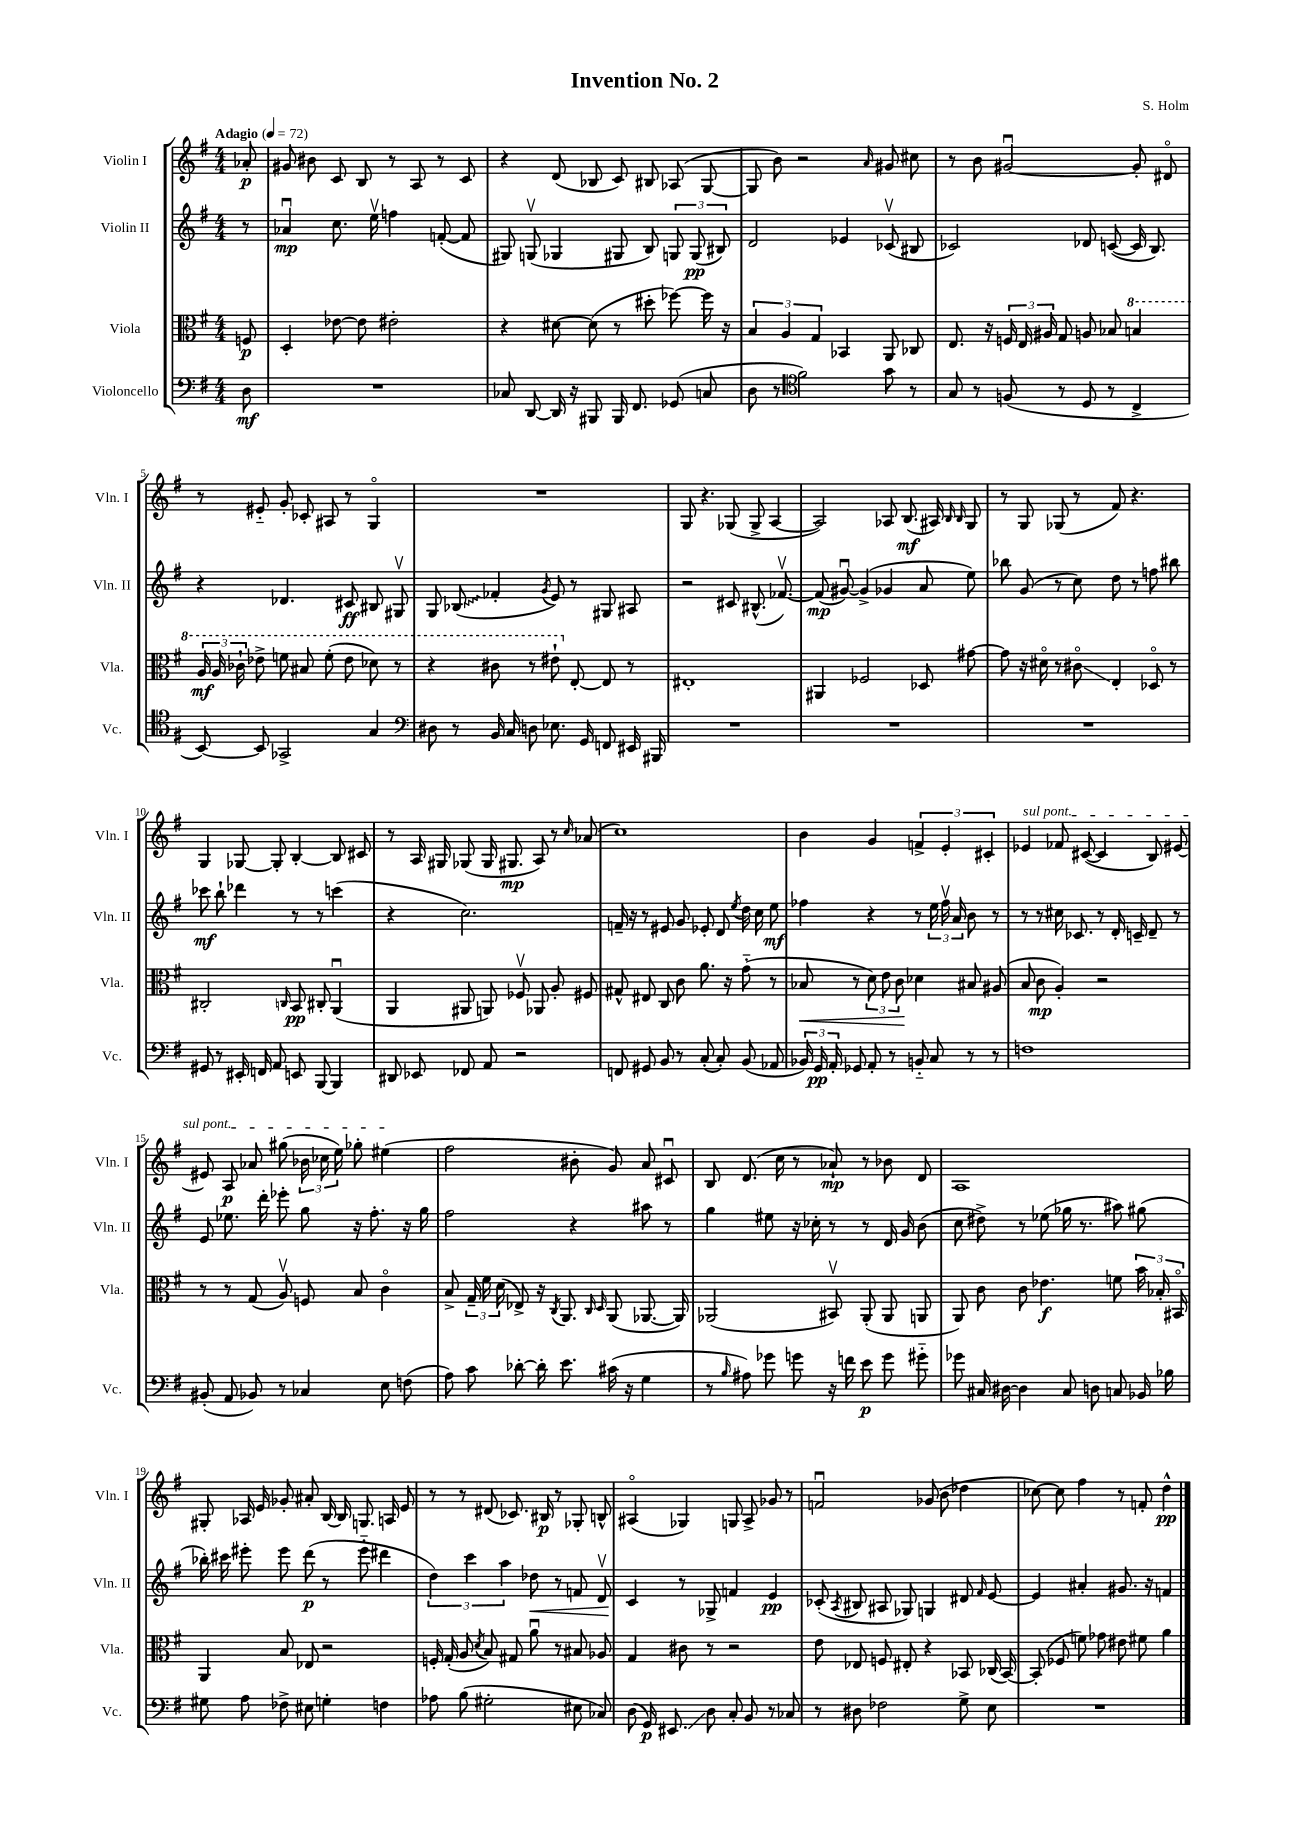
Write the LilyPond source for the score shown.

\header { title = "Invention No. 2" composer = "S. Holm" }
<<
\new StaffGroup <<
\new Staff = "s0" \with { instrumentName = "Violin I" shortInstrumentName = "Vln. I" } {
    \clef treble \key g \major \numericTimeSignature \time 4/4 \partial 8 \tempo "Adagio" 4 = 72
    \autoBeamOff aes'8-.\p |
    gis'8 bis'8 c'8 b8 r8 a8 r8 c'8 |
    r4 d'8( bes8 c'8) bis8 aes8( g8~ |
    g8 b'8) r2 \grace { a'16 } gis'8 cis''8 |
    r8 b'8 gis'2~\downbow gis'8-. dis'8\flageolet |
    r8 eis'8-_ g'8-. ces'8-. ais8 r8 g4\flageolet |
    R1 |
    g8 r4. ges8( ges8-> a4~ |
    a2) aes8 b8.\mf( ais16) \grace { b16 b16 } g8 |
    r8 g8 ges8( r8 fis'8) r4. |
    g4 ges8~ ges8-. b4~-. b8 cis'8 |
    r8 a16 gis16 ges8( ges16 gis8.\mp a8) r8 \grace { c''16 } aes'8( |
    c''1) |
    b'4 g'4 \tuplet 3/2 { f'4-> e'4-. cis'4-. } |
    \once \override TextSpanner.bound-details.left.text = \markup { \italic "sul pont." } ees'4\startTextSpan fes'8 cis'8~( cis'4 b8) eis'8~ |
    eis'8 a8\p aes'8 gis''8( \tuplet 3/2 { bes'16 ces''16 e''16) } ges''8-. eis''4\stopTextSpan( |
    fis''2 bis'8-. g'8) a'8 cis'8\downbow |
    b8 d'8.( c''16 r8 aes'8-!\mp) r8 bes'8 d'8 |
    a1 |
    gis8-. aes16 e'16 ges'8-. ais'8-. b16~ b16 g8. a16 e'8 |
    r8 r8 dis'8( ces'8.) bis16\p r8 ges8-. b8-^ |
    ais4\flageolet( ges4) g8 ais8-> ges'8 r8 |
    f'2\downbow ges'8( b'8 des''4 |
    ces''8~) ces''8 fis''4 r8 f'8-. d''4-^\pp \bar "|." |
}
\new Staff = "s1" \with { instrumentName = "Violin II" shortInstrumentName = "Vln. II" } {
    \clef treble \key g \major \numericTimeSignature \time 4/4 \partial 8
    \autoBeamOff r8 |
    aes'4\downbow\mp c''8. e''16\upbow f''4 f'8~-.( f'8 |
    gis8) g8\upbow( ges4 gis8 b8) \tuplet 3/2 { g8 g8\pp( bis8) } |
    d'2 ees'4 ces'8\upbow( bis8 |
    ces'2) des'8 c'8~( c'16 b8.) |
    r4 des'4. cis'8\ff bis8 gis8\upbow |
    g8 \once \override Glissando.style = #'zigzag bes8\glissando( fes'4-. \acciaccatura { g'8 } e'8) r8 gis8 ais8 |
    r2 cis'8 bis8.-^( fes'8.~\upbow) |
    fes'8\mp( gis'8~\downbow) gis'4->( ges'4 a'8 e''8) |
    bes''8 g'8( r8 c''8) d''8 r8 f''8 bis''8 |
    ces'''8\mf b''8-! des'''4 r8 r8 c'''4( |
    r4 c''2.) |
    f'16-- r16 r8 eis'8 g'8 ees'8-. d'8 \acciaccatura { e''8 } d''16 c''16 e''8\mf |
    fes''4 r4 r8 \tuplet 3/2 { e''16 fes''16\upbow a'16 } b'8 r8 |
    r8 r8 cis''16 ces'8. r8 d'16-. c'16-- d'8-- r8 |
    e'8 ees''8. d'''16-. ees'''8-. g''8 r16 fis''8.-. r16 g''16 |
    fis''2 r4 ais''8 r8 |
    g''4 eis''8 r16 ces''16-. r8 r8 d'16 g'16 b'8( |
    c''8 dis''8->) r8 ees''8( ges''16 r8. ais''8) gis''8( |
    bes''16-.) cis'''16 eis'''8-. eis'''8 d'''8\p( r8 eis'''8-_ dis'''4 |
    \tuplet 3/2 { d''4) c'''4 a''4 } des''8\< r8 f'8 d'8\upbow |
    c'4\! r8 ges8-> f'4 e'4\pp |
    ces'8-.( \acciaccatura { a8 } bis8 ais8 ges8) g4 dis'8 \grace { fis'16 } e'8~ |
    e'4 ais'4-. gis'8. r16 f'4 \bar "|." |
}
\new Staff = "s2" \with { instrumentName = "Viola" shortInstrumentName = "Vla." } {
    \clef alto \key g \major \numericTimeSignature \time 4/4 \partial 8
    \autoBeamOff f8\p |
    d4-. ees'8~ ees'8 eis'2-. |
    r4 dis'8~ dis'8( r8 dis''8-. fes''8~) fes''16 r16 |
    \tuplet 3/2 { b4 a4 g4 } bes,4 a,8 ces8 |
    e8. r16 \tuplet 3/2 { f16 e16 ais16 } g8 a8 bes8 \ottava #1 b'!4 |
    \tuplet 3/2 { a'16\mf a'16 ces''16-! } ees''8-> f''8 bis'8 f''8-.( ees''8 des''8) r8 |
    r4 cis''8 r8 eis''8-! \ottava #0 e8~-. e8 r8 |
    eis1-. |
    ais,4 fes2 des8 gis'8~ |
    gis'8 r16 dis'16\flageolet r8 cis'8\flageolet\glissando e4-. des8\flageolet r8 |
    cis2-. \grace { c16 } b,8\pp cis8-. a,4\downbow( |
    a,4 ais,8 a,8) fes8\upbow aes,8 a8-. fis8 |
    gis8-^ eis8 c8 c'8 a'8. r16 g'8-_( r8 |
    bes8\< r8 \tuplet 3/2 { d'8) e'8 c'8\! } des'4 bis8 ais8( |
    b8 c'8\mp a4-.) r2 |
    r8 r8 g8( a8\upbow) f8 b8 c'4\flageolet |
    b8-> \tuplet 3/2 { g16-- fis'16 d'16( } ees8->) r16 \acciaccatura { c8 } a,8. \grace { c16 d16 } a,8( aes,8.~ aes,16) |
    aes,2( bis,8\upbow) aes,8-.( aes,8 a,8 |
    a,8) c'8 c'8 ees'4.\f f'8 \tuplet 3/2 { b'16 bes16-. bis,16\flageolet } |
    a,4 b8 ees8 r2 |
    f16-. g16-.( a8 \acciaccatura { d'8 } b8) gis8 a'8\downbow r8 bis8 aes8 |
    g4 cis'8 r8 r2 |
    e'8 ees8 f8 eis8-. r4 bes,8 ces16( bes,16~) |
    bes,8-.( fes8 f'8) ges'8 eis'8 fis'8 a'4 \bar "|." |
}
\new Staff = "s3" \with { instrumentName = "Violoncello" shortInstrumentName = "Vc." } {
    \clef bass \key g \major \numericTimeSignature \time 4/4 \partial 8
    \autoBeamOff d8\mf |
    R1 |
    ces8 d,8~ d,16 r16 bis,,8 bis,,16 fis,8. ges,8( c8 |
    d8 r8 \clef tenor fis'2) g'8 r8 |
    g8 r8 f8( r8 d8 r8 c4-> |
    b,8~) b,8 ges,2-> g4 |
    \clef bass dis8 r8 b,16 c16 d8 ees8. g,16 f,8 eis,16 bis,,16 |
    R1 |
    R1 |
    R1 |
    gis,8 r8 eis,16-. f,16 a,8 e,8 b,,8~ b,,4 |
    dis,8 ees,8 fes,8 a,8 r2 |
    f,8 gis,8 b,8 r8 c8-.( c8-.) b,8( aes,8 |
    \tuplet 3/2 { bes,16) g,16\pp a,16-. } ges,8 a,8-. r8 b,8-_ c8 r8 r8 |
    f1 |
    bis,8-.( a,8 bes,8) r8 ces4 e8 f8( |
    a8) c'8 des'8~-. des'16-. e'8. cis'16( r16 g4 |
    r8 \grace { b16 } ais8) ges'8 g'8 r16 f'16 e'8\p g'8 gis'8-_ |
    ges'8 cis16 dis16~ dis4 cis8 d8 c8 bes,16 bes16 |
    gis8 a8 fes8-> eis8 g4-. f4 |
    aes8 b8( gis2-. eis8 ces8) |
    d8( g,16\p) eis,8.\glissando d8 c8-. b,8 r8 ces8 |
    r8 dis8 fes2 g8-> e8 |
    R1 \bar "|." |
}
>>
>>
